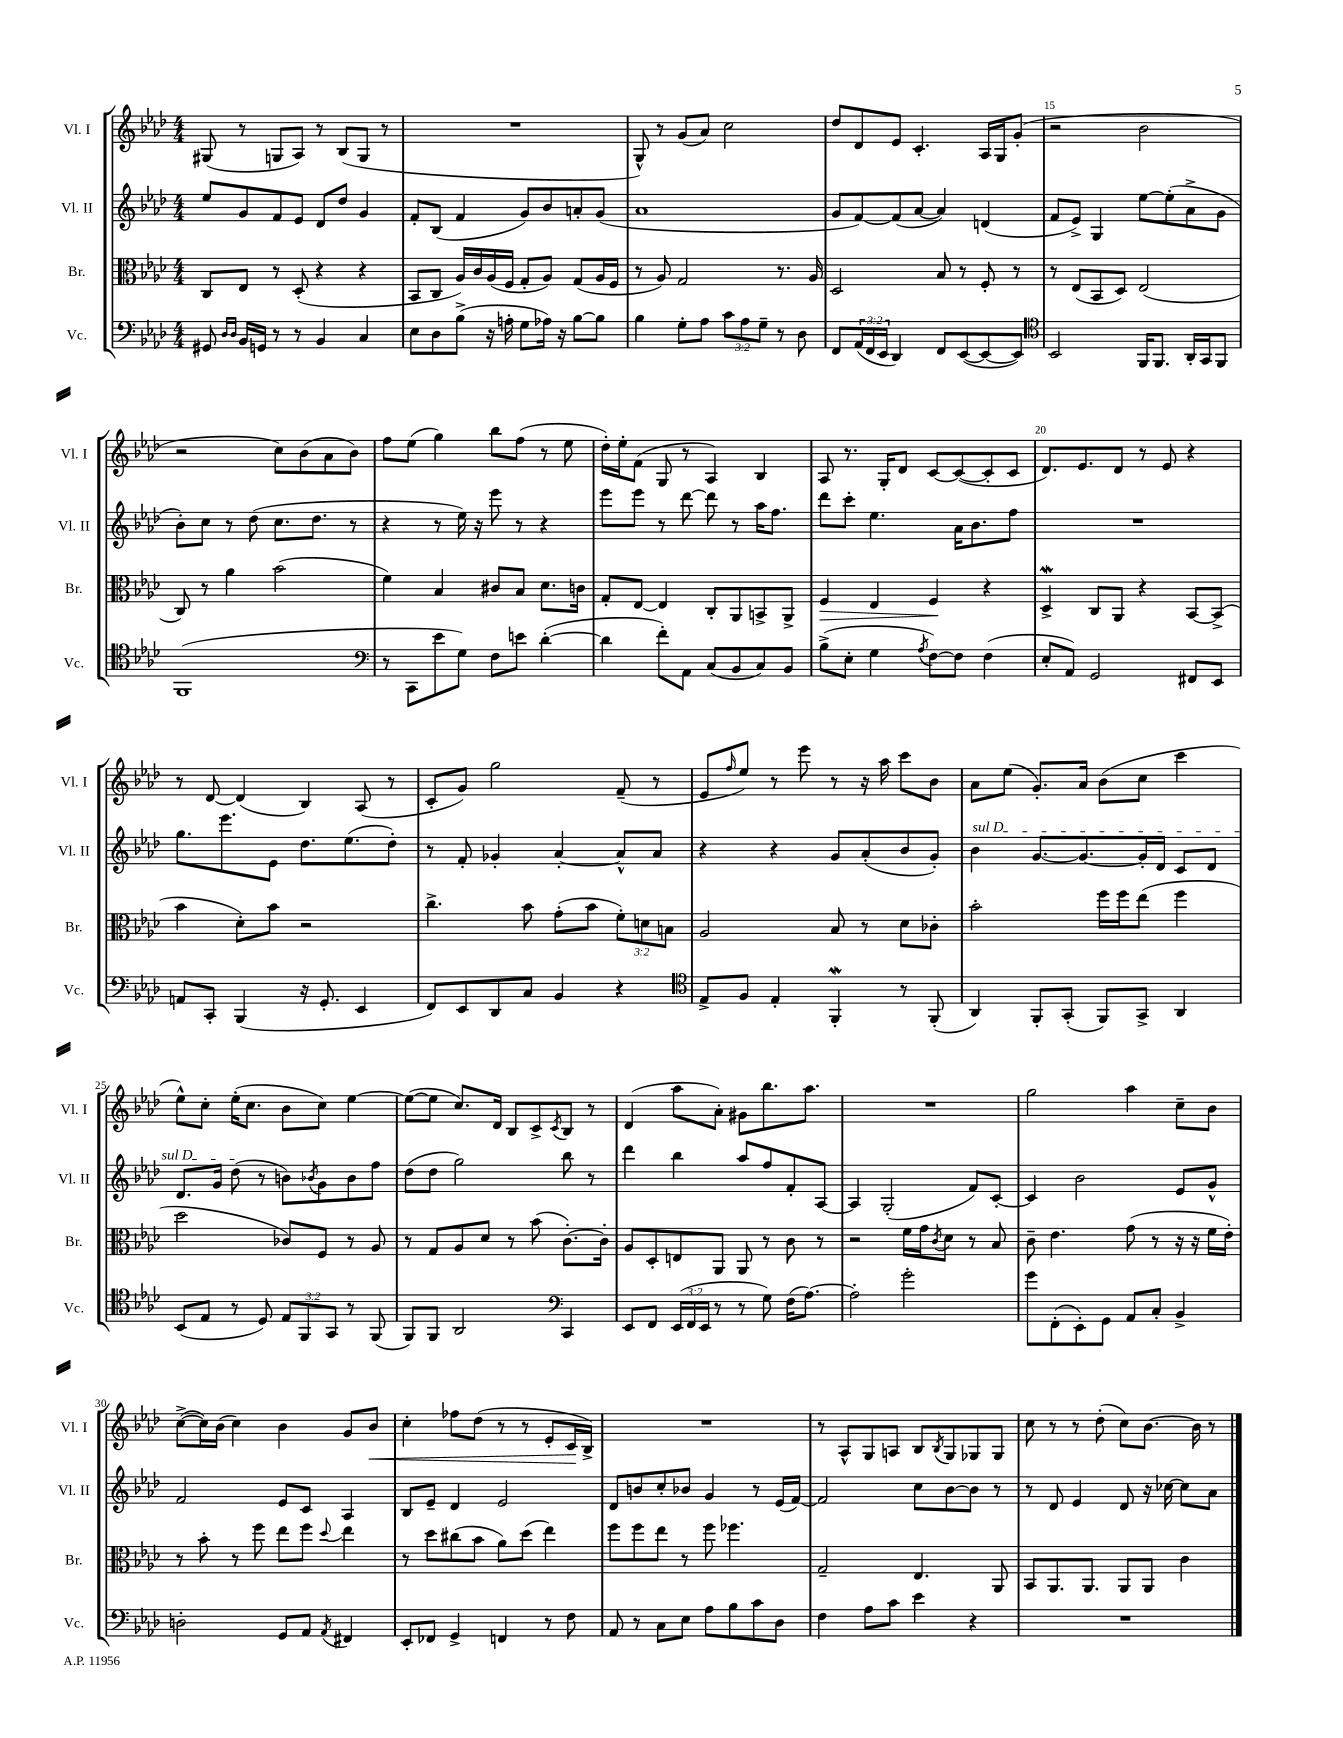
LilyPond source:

<<
\new StaffGroup <<
\new Staff = "s0" \with { instrumentName = "Vl. I" shortInstrumentName = "Vl. I" } {
    \clef treble \key aes \major \numericTimeSignature \time 4/4
    gis8( r8 g8 aes8) r8 bes8( g8 r8 |
    R1 |
    g8-^) r8 g'8( aes'8) c''2 |
    des''8 des'8 ees'8 c'4.-. aes16 g16 g'8-.( |
    r2 bes'2 |
    r2 c''8) bes'8( aes'8 bes'8) |
    f''8 ees''8( g''4) bes''8 f''8( r8 ees''8 |
    des''16-.) ees''16-. f'8( g8 r8 aes4) bes4 |
    aes8 r8. g16-. des'8 c'8~ c'8~( c'8-. c'8 |
    des'8.) ees'8. des'8 r8 ees'8 r4 |
    r8 des'8~ des'4( bes4) aes8( r8 |
    c'8-. g'8) g''2 f'8--( r8 |
    ees'8 \grace { f''16 } ees''8) r8 ees'''8 r8 r16 aes''16 c'''8 bes'8 |
    aes'8 ees''8( g'8.-.) aes'16 bes'8( c''8 c'''4 |
    ees''8-^) c''8-. ees''16-.( c''8. bes'8 c''8) ees''4~ |
    ees''8~( ees''8 c''8.) des'16 bes8 c'8-> \acciaccatura { c'8 } bes8 r8 |
    des'4( aes''8 aes'8-.) gis'8 bes''8. aes''8. |
    R1 |
    g''2 aes''4 c''8-- bes'8 |
    c''8~->( c''16) bes'16( c''4) bes'4 g'8 bes'8\< |
    c''4-. fes''8 des''8( r8 r8 ees'8-. c'16\! bes16->) |
    R1 |
    r8 aes8-^ g8 a8 bes8 \acciaccatura { bes8 } g8 ges8 ges8 |
    c''8 r8 r8 des''8-.( c''8) bes'8.~ bes'16 r8 \bar "|." |
}
\new Staff = "s1" \with { instrumentName = "Vl. II" shortInstrumentName = "Vl. II" } {
    \clef treble \key aes \major \numericTimeSignature \time 4/4
    ees''8 g'8 f'8 ees'8 des'8 des''8 g'4 |
    f'8-. bes8( f'4 g'8) bes'8 a'8-. g'8( |
    aes'1 |
    g'8 f'8~) f'8( aes'8~ aes'4) d'4( |
    f'8 ees'8->) g4 ees''8~ ees''8-.( aes'8-> g'8 |
    bes'8-.) c''8 r8 des''8( c''8. des''8. r8 |
    r4 r8 ees''16) r16 ees'''8 r8 r4 |
    ees'''8 ees'''8 r8 des'''8~ des'''8 r8 aes''16 f''8. |
    des'''8 c'''8-. ees''4. aes'16 bes'8. f''8 |
    R1 |
    g''8. ees'''8. ees'8 des''8. ees''8.( des''8-.) |
    r8 f'8-. ges'4-. aes'4~-. aes'8-^ aes'8 |
    r4 r4 g'8 aes'8-.( bes'8 g'8-.) |
    \once \override TextSpanner.bound-details.left.text = \markup { \italic "sul D" } bes'4\startTextSpan g'8.~ g'8.~ g'16-. des'16 c'8 des'8 |
    des'8. g'16 des''8\stopTextSpan( r8 b'8) \acciaccatura { bes'8 } g'8 bes'8 f''8 |
    des''8( des''8 g''2) bes''8 r8 |
    des'''4 bes''4 aes''8 f''8 f'8-. aes8~ |
    aes4 g2-.( f'8) c'8~-. |
    c'4 bes'2 ees'8 g'8-^ |
    f'2 ees'8 c'8 aes4 |
    bes8 ees'8-- des'4 ees'2 |
    des'8 b'8 c''8-. bes'8 g'4 r8 ees'16( f'16~) |
    f'2 c''8 bes'8~ bes'8 r8 |
    r8 des'8 ees'4 des'8 r16 ces''16~ ces''8 aes'8 \bar "|." |
}
\new Staff = "s2" \with { instrumentName = "Br." shortInstrumentName = "Br." } {
    \clef alto \key aes \major \numericTimeSignature \time 4/4 \override Staff.TupletNumber.text = #tuplet-number::calc-fraction-text
    c8 ees8 r8 des8-.( r4 r4 |
    bes,8 c8 aes16) c'16 aes16( f16 g8-. aes8) g8( aes16 f16 |
    r8 aes8) g2 r8. aes16 |
    des2 bes8 r8 f8-. r8 |
    r8 ees8( bes,8 des8) ees2( |
    c8) r8 aes'4 bes'2( |
    f'4) bes4 cis'8 bes8 des'8. c'16 |
    g8-. ees8~ ees4 c8-. aes,8 b,8-> aes,8-> |
    f4\> ees4 f4\! r4 |
    des4->\mordent c8 aes,8 r4 bes,8~ bes,8->( |
    bes'4 des'8-.) bes'8 r2 |
    c''4.-> bes'8 g'8-.( bes'8 \tuplet 3/2 { f'8-.) d'8 b8 } |
    aes2 bes8 r8 des'8 ces'8-. |
    bes'2-. f''16 f''16 ees''8( f''4 |
    des''2 ces'8) f8 r8 aes8 |
    r8 g8 aes8 des'8 r8 bes'8( c'8.~-.) c'16-. |
    aes8 des8-. e8 aes,8 aes,8 r8 c'8 r8 |
    r2 f'16 g'16 \acciaccatura { c'8 } des'8 r8 bes8 |
    c'8-- ees'4. g'8( r8 r16 r16 f'16 ees'16-.) |
    r8 bes'8-. r8 f''8 ees''8 f''8 \appoggiatura { des''8 } ees''4 |
    r8 des''8 cis''8( bes'8 aes'8) des''8( ees''4) |
    f''8 f''8 ees''8 r8 f''8 fes''4. |
    g2-- ees4. aes,8 |
    bes,8 aes,8. aes,8. aes,8 aes,8 c'4 \bar "|." |
}
\new Staff = "s3" \with { instrumentName = "Vc." shortInstrumentName = "Vc." } {
    \clef bass \key aes \major \numericTimeSignature \time 4/4 \override Staff.TupletNumber.text = #tuplet-number::calc-fraction-text
    gis,8 \grace { des16 des16 } bes,16 g,16 r8 r8 bes,4 c4 |
    ees8 des8 bes8->( r16 a16-. g8 aes16) r16 bes8~ bes8 |
    bes4 g8-. aes8 \tuplet 3/2 { c'8 aes8 g8-- } r8 des8 |
    f,8 \tuplet 3/2 { aes,16( f,16 ees,16 } des,4) f,8 ees,8~( ees,8~ ees,8) |
    \clef tenor bes,2 f,16 f,8. aes,16-. g,16 f,8 |
    f,1( |
    \clef bass r8 c,8 ees'8 g8) f8 e'8 des'4~-.( |
    des'4 f'8-.) aes,8 c8( bes,8 c8) bes,8 |
    bes8->( ees8-. g4 \acciaccatura { aes8 } f8~) f8 f4( |
    ees8-. aes,8) g,2 fis,8 ees,8 |
    a,8 c,8-. bes,,4( r16 g,8.-. ees,4 |
    f,8) ees,8 des,8 c8 bes,4 r4 |
    \clef tenor ees8-> f8 ees4-. f,4-.\mordent r8 f,8-.( |
    aes,4) f,8-. g,8-.( f,8) g,8-> aes,4 |
    bes,8( ees8 r8 des8) \tuplet 3/2 { ees8 f,8 g,8 } r8 f,8( |
    f,8) f,8 aes,2 \clef bass c,4 |
    ees,8 f,8 \tuplet 3/2 { ees,16( f,16 ees,16 } r8 r8 g8) f16( aes8.~) |
    aes2-. g'2-. |
    g'8 f,8-.( ees,8-.) g,8 aes,8 c8-. bes,4-> |
    d2-. g,8 aes,8 \acciaccatura { aes,8 } fis,4 |
    ees,8-. fes,8 g,4-> f,4 r8 f8 |
    aes,8 r8 c8 ees8 aes8 bes8 c'8 des8 |
    f4 aes8 c'8 ees'4 r4 |
    R1 \bar "|." |
}
>>
>>
\layout { \context { \Score currentBarNumber = #11 \override BarNumber.break-visibility = ##(#f #t #t) barNumberVisibility = #(every-nth-bar-number-visible 5) } }
